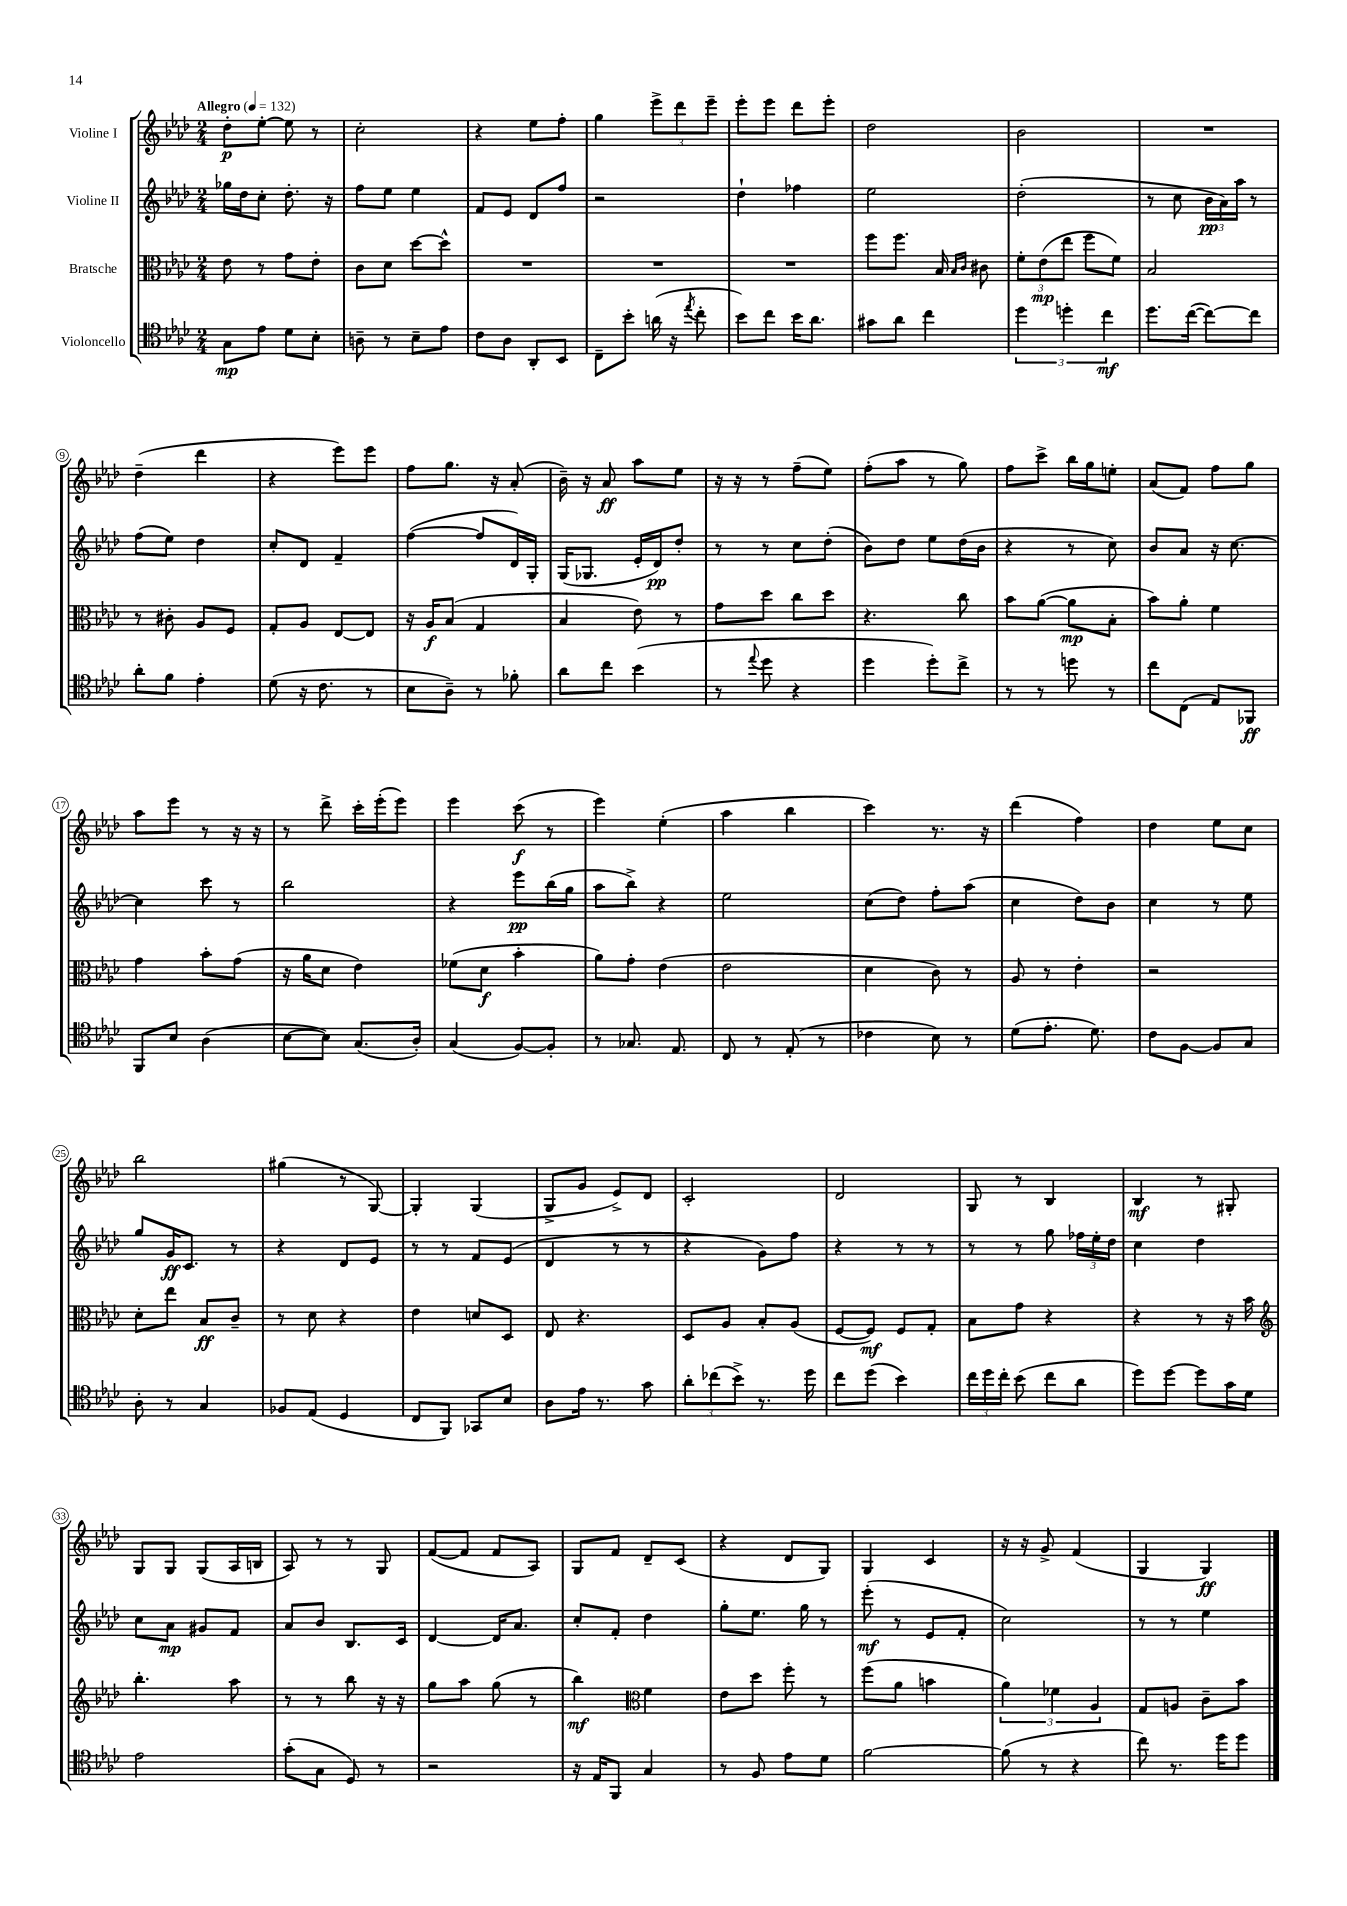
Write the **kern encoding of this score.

**kern	**kern	**kern	**kern
*staff4	*staff3	*staff2	*staff1
*clefC4	*clefC3	*clefG2	*clefG2
*k[b-e-a-d-]	*k[b-e-a-d-]	*k[b-e-a-d-]	*k[b-e-a-d-]
*M2/4	*M2/4	*M2/4	*M2/4
*MM132	*MM132	*MM132	*MM132
8G	8e-	16gg-	8dd-'
.	.	16dd-	.
8e-	8r	8cc'	[8ee-'
8d-	8g	8.dd-'	8ee-]
8B-'	8e-'	.	8r
.	.	16r	.
=	=	=	=
8A~	8c	8ff	2cc'
8r	8d-	8ee-	.
8B-~	[8dd-	4ee-	.
8e-	8dd-^^]	.	.
=	=	=	=
8c	2r	8f	4r
8A-	.	8e-	.
8AA-'	.	8d-	8ee-
8BB-	.	8ff	8ff'
=	=	=	=
8C~	2r	2r	4gg
8b-'	.	.	.
(16a	.	.	12eee-^
16r	.	.	.
.	.	.	12ddd-
8qee-	.	.	.
8cc'	.	.	.
.	.	.	12eee-~
=	=	=	=
8b-)	2r	4dd-`	8eee-'
8cc	.	.	8eee-
16b-	.	4ff-	8ddd-
8.a-	.	.	.
.	.	.	8eee-'
=	=	=	=
8g#	8ff	2ee-	2dd-
8a-	8.ff	.	.
4cc	.	.	.
.	16B-	.	.
.	16qqB-	.	.
.	16qqc	.	.
.	8c#	.	.
=	=	=	=
6dd-	12f'	(2dd-'	2b-
.	(12e-	.	.
6dd'	12ee-	.	.
.	8ff	.	.
6cc	.	.	.
.	8f)	.	.
=	=	=	=
8.dd-	2B-	8r	2r
.	.	8cc	.
([16cc	.	.	.
8cc_)	.	24b-	.
.	.	24a-)	.
.	.	24aa-	.
8cc]	.	8r	.
=	=	=	=
8a-'	8r	(8ff	(4dd-~
8f	8c#'	8ee-)	.
4e-'	8A-	4dd-	4ddd-
.	8F	.	.
=	=	=	=
(8d-	8G'	8cc'	4r
16r	8A-	8d-	.
8.c	.	.	.
.	[8E-	4f~	8eee-)
8r	8E-]	.	8eee-
=	=	=	=
8B-	16r	([4ff	8ff
.	16A-	.	.
8A-~)	(8B-	.	8.gg
8r	4G	8ff]	.
.	.	.	16r
8f-'	.	16d-)	(8a-'
.	.	16G'	.
=	=	=	=
8a-	4B-	(16G	16b-~)
.	.	8.G-	16r
8cc	.	.	8a-
(4b-	8e-)	16e-'	8aa-
.	.	16d-)	.
.	8r	8dd-'	8ee-
=	=	=	=
8r	8g	8r	16r
.	.	.	16r
8qqee-	.	.	.
8dd-	8dd-	8r	8r
4r	8cc	8cc	(8ff~
.	8dd-	(8dd-'	8ee-)
=	=	=	=
4dd-	4.r	8b-)	(8ff'
.	.	8dd-	8aa-
8dd-')	.	8ee-	8r
8cc^	8cc	(16dd-	8gg)
.	.	16b-	.
=	=	=	=
8r	8b-	4r	8ff
8r	([8a-	.	8ccc^
8dd	8a-]	8r	16bb-
.	.	.	16gg
8r	8B-'	8cc)	8ee'
=	=	=	=
8cc	8b-)	8b-	(8a-
(8C	8a-'	8a-	8f)
8E-)	4f	16r	8ff
.	.	[8.cc	.
8FF-	.	.	8gg
=	=	=	=
8FF	4g	4cc]	8aa-
8B-	.	.	8eee-
(4A-	8b-'	8ccc	8r
.	(8g	8r	16r
.	.	.	16r
=	=	=	=
[8B-	16r	2bb-	8r
.	16a-	.	.
8B-])	8d-	.	8ddd-^
(8.G	4e-)	.	16ccc'
.	.	.	(16eee-'
.	.	.	8eee-)
16A-')	.	.	.
=	=	=	=
(4G	(8f-	4r	4eee-
.	8d-	.	.
[8F)	4b-'	8eee-	(8ccc
8F']	.	(16bb-	8r
.	.	16gg	.
=	=	=	=
8r	8a-)	8aa-	4eee-)
8.G-	8g'	8bb-^)	.
.	(4e-	4r	(4ee-'
8.E-	.	.	.
=	=	=	=
8C	2e-	2ee-	4aa-
8r	.	.	.
(8E-'	.	.	4bb-
8r	.	.	.
=	=	=	=
4c-	4d-	(8cc	4ccc)
.	.	8dd-)	.
8B-)	8c)	8ff'	8.r
8r	8r	(8aa-	.
.	.	.	16r
=	=	=	=
(8d-	8A-	4cc	(4ddd-
8.e-'	8r	.	.
.	4e-'	8dd-)	4ff)
8.d-)	.	.	.
.	.	8b-	.
=	=	=	=
8c	2r	4cc	4dd-
[8F	.	.	.
8F]	.	8r	8ee-
8G	.	8ee-	8cc
=	=	=	=
8A-'	8d-'	8gg	2bb-
8r	8ee-	16g	.
.	.	8.c	.
4G	8B-	.	.
.	8c~	8r	.
=	=	=	=
8F-	8r	4r	(4gg#
(8E-	8d-	.	.
4D-	4r	8d-	8r
.	.	8e-	[8G)
=	=	=	=
8C	4e-	8r	4G']
8FF)	.	8r	.
8GG-	8d	8f	(4G
8B-	8D-	(8e-	.
=	=	=	=
8A-	8E-	4d-	8G^
16e-	4.r	.	8g
8.r	.	.	.
.	.	8r	8e-^)
8g	.	8r	8d-
=	=	=	=
12a-'	8D-	4r	2c'
(12cc-	.	.	.
.	8A-	.	.
12b-^)	.	.	.
8.r	8B-'	8g)	.
.	(8A-	8ff	.
16dd-	.	.	.
=	=	=	=
8cc	[8F	4r	2d-
(8dd-	8F])	.	.
4b-)	8F	8r	.
.	8G'	8r	.
=	=	=	=
24cc	8B-	8r	8G
24dd-	.	.	.
24cc'	.	.	.
(8b-	8g	8r	8r
8cc	4r	8gg	4B-
8a-	.	24ff-	.
.	.	24ee-'	.
.	.	24dd-	.
=	=	=	=
8dd-)	4r	4cc	4B-
[8dd-	.	.	.
8dd-]	8r	4dd-	8r
16g	16r	.	8G#'
16d-	16b-	.	.
=	=	=	=
*	*clefG2	*	*
2e-	4.bb-'	8cc	8G
.	.	8a-	8G
.	.	8g#	(8G
.	8aa-	8f	16A-
.	.	.	16B
=	=	=	=
(8g'	8r	8a-	8A-)
8G	8r	8b-	8r
8D-)	8bb-	8.B-	8r
8r	16r	.	8G
.	16r	16c	.
=	=	=	=
2r	8gg	[4d-	([8f
.	8aa-	.	8f]
.	(8gg	16d-]	8f
.	.	8.a-	.
.	8r	.	8A-)
=	=	=	=
16r	4bb-)	8cc'	8G
16E-	.	.	.
8FF	.	8f'	8f
*	*clefC3	*	*
4G	4f	4dd-	8d-~
.	.	.	(8c
=	=	=	=
8r	8e-	8gg'	4r
8F	8dd-	8.ee-	.
8e-	8ff'	.	8d-
.	.	16gg	.
8d-	8r	8r	8G)
=	=	=	=
[2f	(8ff	(8eee-'	4G
.	8a-	8r	.
.	4b	8e-	4c
.	.	8f'	.
=	=	=	=
(8f]	6a-)	2cc)	16r
.	.	.	16r
8r	.	.	8g^
.	6f-	.	.
4r	.	.	(4f
.	6A-	.	.
=	=	=	=
8cc)	8G	8r	4G
8.r	8A	8r	.
.	8c~	4ee-	4G)
16dd-	.	.	.
8dd-	8b-	.	.
==	==	==	==
*-	*-	*-	*-
